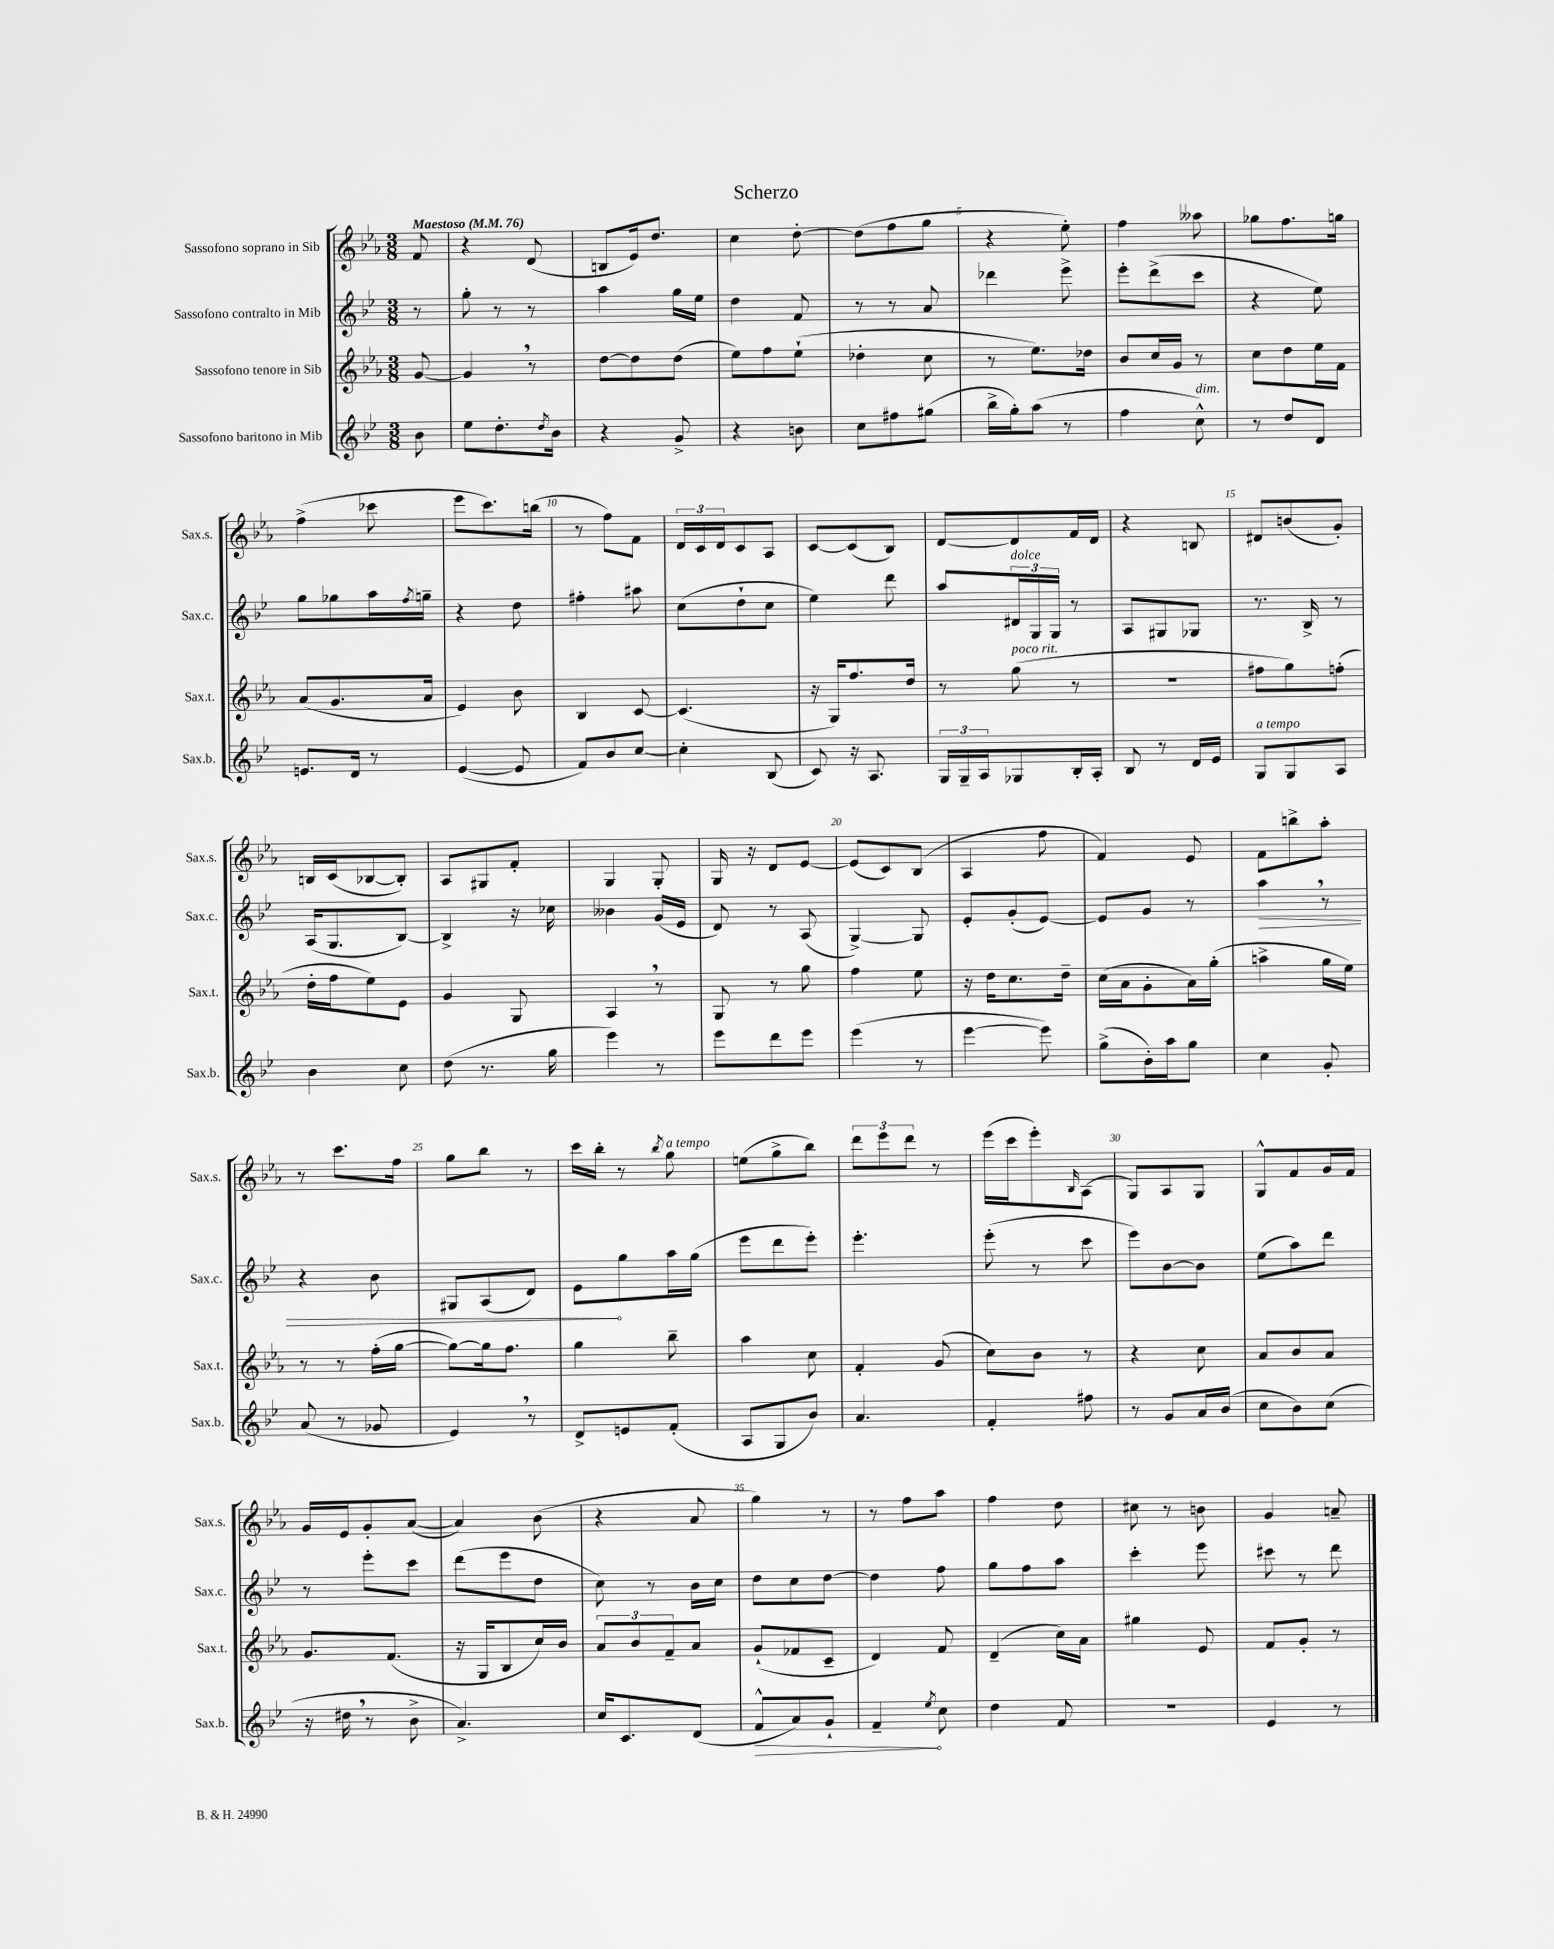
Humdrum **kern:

**kern	**kern	**kern	**kern
*staff4	*staff3	*staff2	*staff1
*clefG2	*clefG2	*clefG2	*clefG2
*k[b-e-]	*k[b-e-a-]	*k[b-e-]	*k[b-e-a-]
*M3/8	*M3/8	*M3/8	*M3/8
*MM76	*MM76	*MM76	*MM76
8b-	[8g	8r	8f
=	=	=	=
8ee-	4g]	8gg'	4r
8.dd'	.	8r	.
.	8r	8r	(8d
8qdd	.	.	.
16b-	.	.	.
=	=	=	=
4r	[8dd	4aa	8B
.	8dd]	.	16e-)
.	.	.	8.dd
8g^	(8dd	16gg	.
.	.	16ee-	.
=	=	=	=
4r	8ee-)	4dd	4cc
.	8ff	.	.
8b	(8ee-`	8f	[8dd'
=	=	=	=
8cc	4dd-'	8r	(8dd]
8ff#	.	8r	8ff
(8gg#	8cc	8a	8gg
=	=	=	=
16bb-^	8r	4ddd-	4r
16gg')	.	.	.
(8aa	8.ee-)	.	.
8r	.	8eee-^	8ee-')
.	16dd-	.	.
=	=	=	=
4ff	8b-	8eee-'	4ff
.	16cc	(8ddd^	.
.	16g	.	.
8cc^^)	8r	8ccc	8aa--
=	=	=	=
8r	8cc	4r	8gg-
8dd	8dd	.	8.ff
8d	16ee-	8ee-)	.
.	16f	.	16gg
=	=	=	=
8.e	(8a-	8gg	(4ff^
.	8.g	8gg-	.
16d	.	.	.
8r	.	16aa	8ccc-
.	.	8qff	.
.	16a-	16gg~	.
=	=	=	=
([4e-	4e-)	4r	8eee-
.	.	.	8.ccc)
8e-]	8b-	8dd	.
.	.	.	(16bb
=	=	=	=
8f)	4B-	4ff#'	8r
8b-	.	.	8ff)
[8cc	[8c	8aa#	8f
=	=	=	=
4cc']	(4.c]	(8cc	24d
.	.	.	24c
.	.	.	24d
.	.	8dd`	8c
(8B-	.	8cc	8A-
=	=	=	=
8c)	16r	4ee-)	[8c
.	16G)	.	.
16r	8.ff	.	(8c]
8.A	.	.	.
.	.	8ddd	8B-)
.	16dd	.	.
=	=	=	=
24G	8r	8aa	[8d
24G~	.	.	.
24A	.	.	.
8G-	(8gg	24d#	8d]
.	.	24G	.
.	.	24G	.
16B-'	8r	8r	16f
16A'	.	.	16d
=	=	=	=
8B-	4.r	8A	4r
8r	.	8G#	.
16d	.	8G-	8B
16e-	.	.	.
=	=	=	=
8G	8ff#	8.r	8d#
8G	8gg)	.	(8b
.	.	16B-^	.
8A	(8ff'	8r	8g')
=	=	=	=
4b-	16dd'	(16A	16B
.	16ff	8.G	(16c
.	8ee-)	.	[8B-
8cc	8e-	[8B-)	8B-'])
=	=	=	=
(8dd	4g	4B-^]	8A-
8.r	.	.	8G#
.	8G	16r	8f'
16gg	.	16cc-	.
=	=	=	=
4eee-)	4A-	4b--	4G
8r	8r	(16g	8G'
.	.	16e-	.
=	=	=	=
8eee-	8G	8d)	16G
.	.	.	16r
8ddd	8r	8r	8d
8eee-	8gg	(8A	[8e-
=	=	=	=
(4eee-	4ff	[4G^)	(8e-]
.	.	.	8c)
8r	8ee-	8G]	(8B-
=	=	=	=
[4eee-	16r	8e-'	4A-
.	16dd	.	.
.	8.cc	(8g'	.
8eee-])	.	[8e-)	8ff
.	16dd~	.	.
=	=	=	=
(8gg^	(16cc	8e-]	4f)
.	16a-	.	.
16b-')	8g'	8g	.
16aa	.	.	.
8gg	16a-)	8r	8e-
.	(16gg'	.	.
=	=	=	=
4cc	4aa^	4aa	8f
.	.	.	8bb^
8g'	16gg	8r	8aa-'
.	16ee-)	.	.
=	=	=	=
(8a	8r	4r	8r
8r	8r	.	8.ccc
8g-	(16ff'	8b-	.
.	[16gg	.	16ff
=	=	=	=
4e-)	8gg_)	8G#	8gg
.	16gg]	(8A	8bb-
.	8.ff	.	.
8r	.	8d)	8r
=	=	=	=
8d^	4gg	8e-	16ccc
.	.	.	16bb-'
8e	.	8gg	8r
.	.	.	8qbb-
(8f'	8bb-~	16aa	8gg
.	.	(16gg	.
=	=	=	=
8A	4aa-	8eee-	(8ee
8G	.	8ddd	8gg^
8b-)	8cc	8eee-')	8bb-)
=	=	=	=
4.a	4f'	4.eee-'	12ddd
.	.	.	12eee-
.	.	.	12ddd
.	(8g	.	8r
=	=	=	=
4f'	8cc)	(8eee-'	(16eee-
.	.	.	16ccc
.	8b-	8r	8eee-')
.	.	.	16qqB-
8ff#	8r	8ccc	(8A-
=	=	=	=
8r	4r	8eee-)	8G)
8g	.	[8b-	8A-
16a	8cc	8b-]	8G
(16b-	.	.	.
=	=	=	=
8cc	8a-	(8ee-	8G^^
8b-)	8b-	8aa)	8f
(8cc	8a-	8ddd	16g
.	.	.	16f
=	=	=	=
16r	8.g	8r	16g
16dd#	.	.	16e-
8r	.	8eee-'	8g'
.	(8.f	.	.
8b-^	.	8ccc	([8a-
=	=	=	=
4.a^)	16r	(8ddd	4a-])
.	16G	.	.
.	8B-	8eee-	.
.	16cc)	8dd	(8b-
.	16b-	.	.
=	=	=	=
16cc	12a-	8cc)	4r
8.c	.	.	.
.	12b-	.	.
.	.	8r	.
.	12f~	.	.
(8d	8a-	16b-	8a-
.	.	16cc	.
=	=	=	=
8f^^	(8g`	8dd	4gg)
8a)	8f-	8cc	.
8g`	8c~	[8dd	8r
=	=	=	=
4f~	4d)	4dd]	8r
.	.	.	8ff
8qee-	.	.	.
8cc	8f	8ff	8aa-
=	=	=	=
4dd	(4d~	8gg	4ff
.	.	8ff	.
8f	16cc)	8aa	8dd
.	16a-	.	.
=	=	=	=
4.r	4gg#	4ccc'	8cc#
.	.	.	8r
.	8e-	8eee-	8b
=	=	=	=
4e-	8f	8ccc#	4g
.	8g'	8r	.
8r	8r	8ddd	8a~
==	==	==	==
*-	*-	*-	*-
